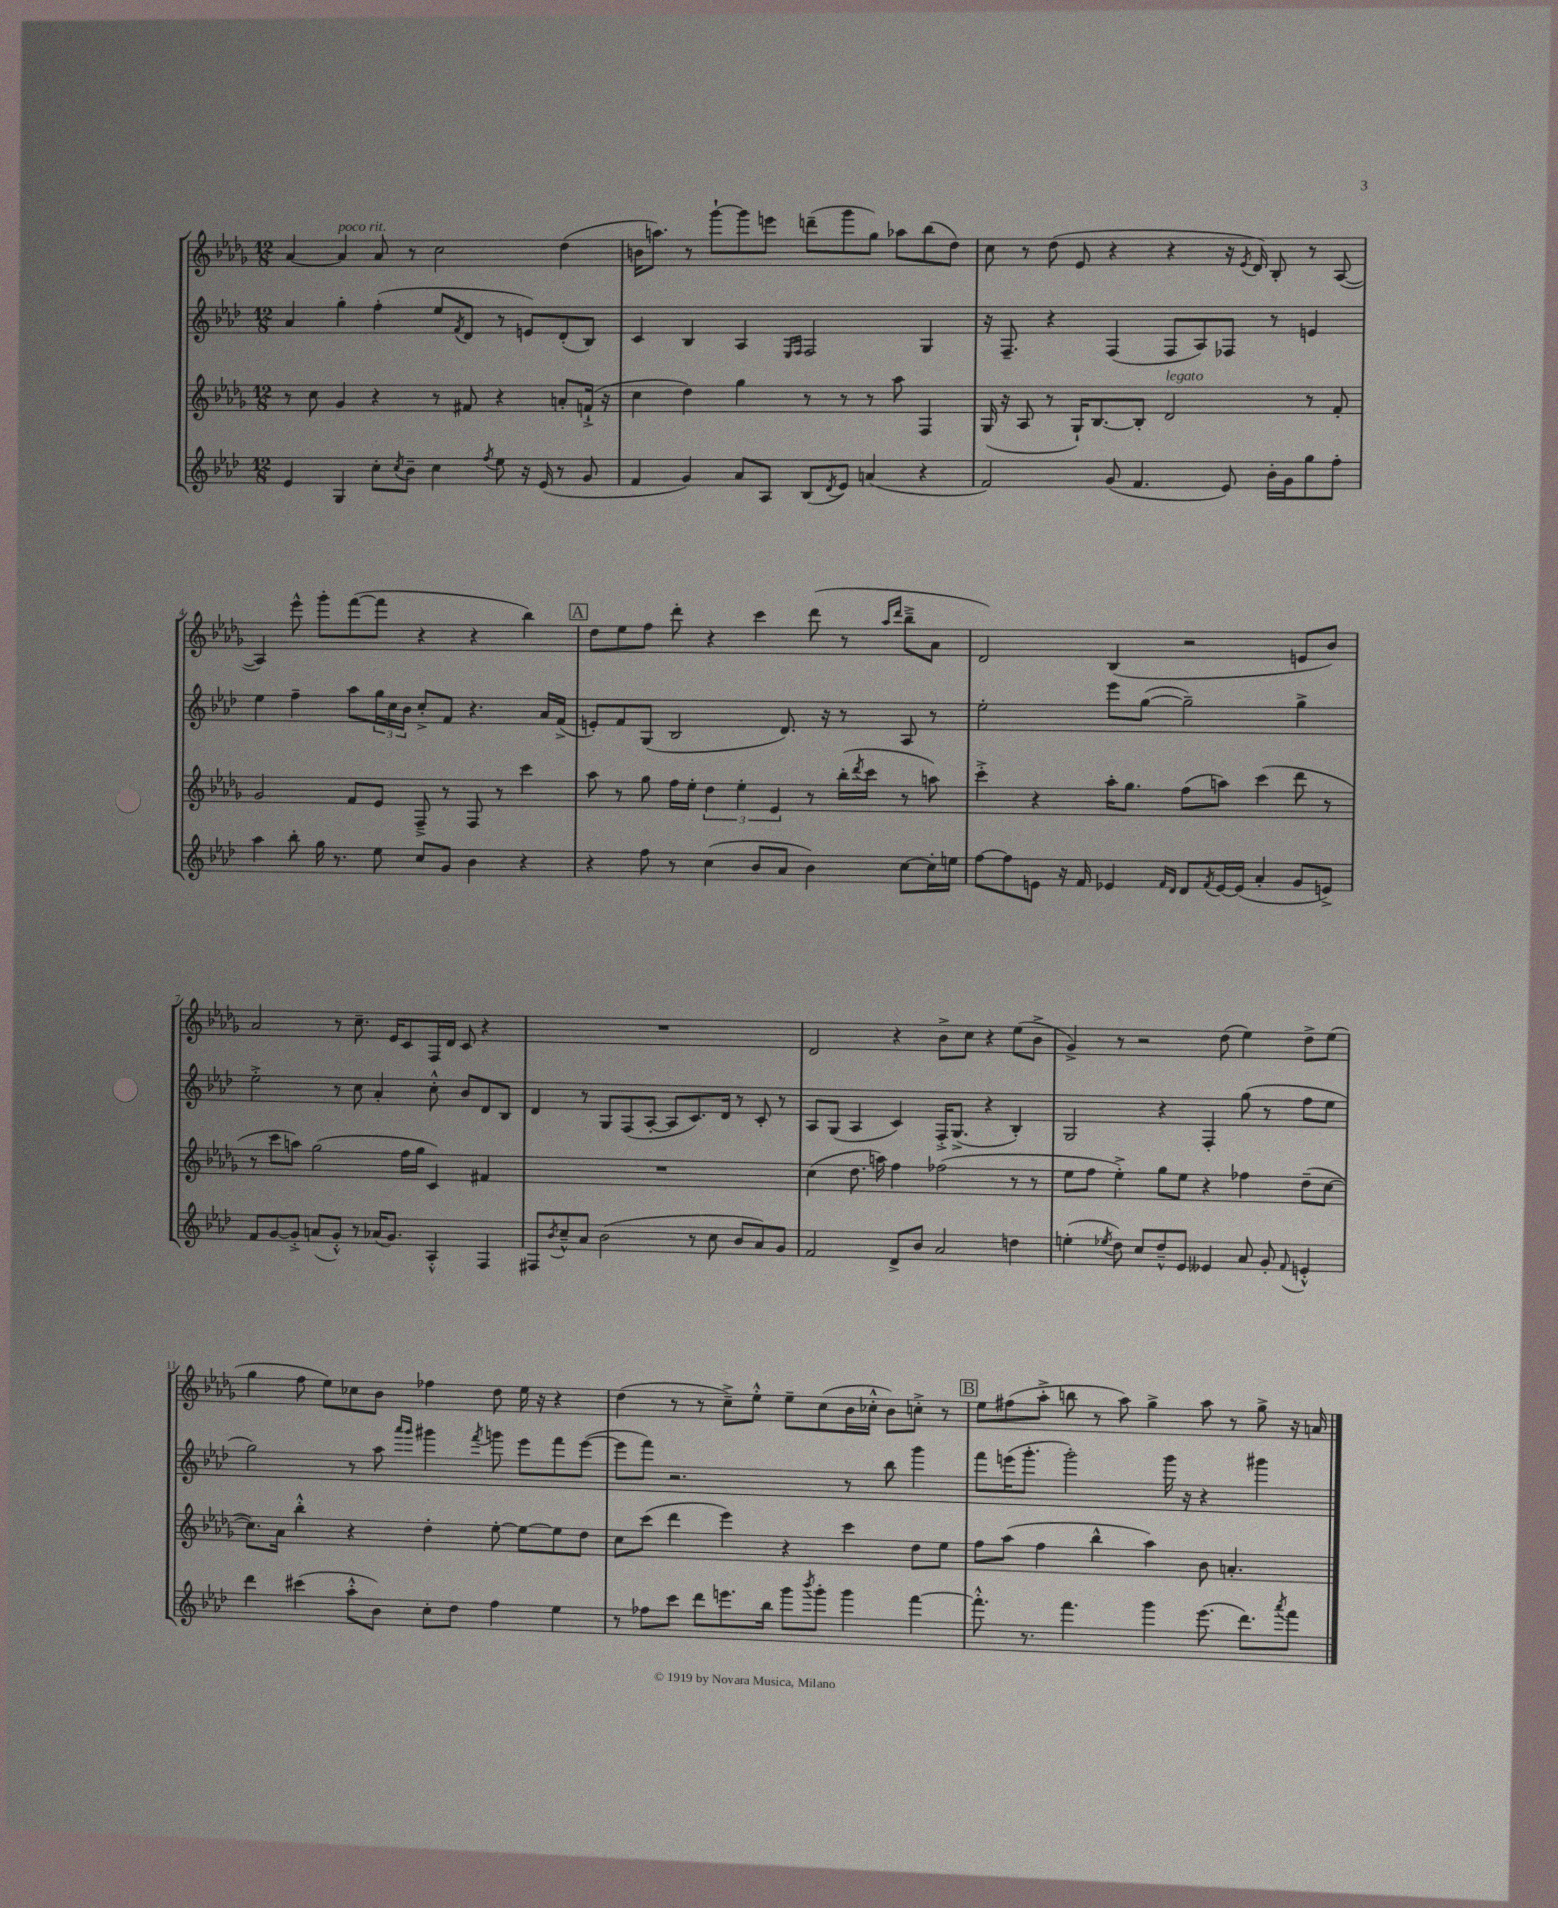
<<
\new StaffGroup <<
\new Staff = "s0" {
    \clef treble \key des \major \numericTimeSignature \time 12/8
    aes'4~ aes'4^\markup { \italic "poco rit." } aes'8 r8 c''2 des''4( |
    b'16 a''8.) r8 ges'''8~-! ges'''8 e'''8 d'''8--( ges'''8 ges''8) aes''8 bes''8( des''8) |
    c''8 r8 des''8( ees'8 r4 r4 r16 \acciaccatura { ees'8 } des'16) bes8-. r8 aes8~( |
    aes4) ees'''8-^ ges'''8-. f'''8~( f'''8 r4 r4 bes''4) |
    \mark \markup { \box "A" } des''8 ees''8 f''8 des'''8-. r4 c'''4 des'''8( r8 \grace { aes''16 des'''16 } bes''8---> aes'8 |
    des'2) bes4( r2 e'8 bes'8) |
    aes'2 r8 c''8.-- ees'16 c'8 f16 des'16 c'8 r4 |
    R1. |
    des'2 r4 bes'8-> c''8 r4 ees''8( bes'8-> |
    ges'4->) r8 r2 des''8( ees''4) des''8-> ees''8( |
    ges''4 f''8 ees''8) ces''8 bes'8 fes''4 des''8 ees''16 r16 r4 |
    des''4( r8 r8 c''8--->) ees''8-.-^ ees''8-- c''8( bes'16 ces''16-.-^ bes'8) c''8-.-> r8 |
    \mark \markup { \box "B" } ees''8 fis''8( aes''8-.-> b''8 r8 aes''8) ges''4-> aes''8 r8 ges''8-> r16 a'16 \bar "|." |
}
\new Staff = "s1" {
    \clef treble \key aes \major \numericTimeSignature \time 12/8
    aes'4 g''4-. f''4-.( ees''8 \acciaccatura { f'8 } des'8 r8 e'8) des'8-.( bes8) |
    c'4 bes4 aes4 \grace { ees16 f16 } f2 g4 |
    r16 f8.-- r4 f4( f8 aes8) fes8 r8 e'4 |
    ees''4 f''4-- aes''8 \tuplet 3/2 { g''16 c''16 bes'16 } c''8-.-> f'8 r4. aes'16 f'16->( |
    \mark \markup { \box "A" } e'8-.) f'8 g8( bes2 des'8.) r16 r8 aes8 r8 |
    ees''2-. ees'''8 g''8~( g''2--) g''4-> |
    ees''2-.-> r8 c''8 aes'4-. c''8-.-^ bes'8 des'8 bes8 |
    des'4 r8 g8 f8( aes8~-. aes8 c'8.) des'16 r8 c'8-. r8 |
    aes8 g8( aes4 c'4) f16-.-> g8.->( r4 bes4-.) |
    g2 r4 f4-. g''8( r8 f''8 ees''8 |
    g''2) r8 aes''8 \grace { aes'''16 g'''16 } gis'''4 \acciaccatura { f'''8 } g'''8 ees'''8 f'''8 ees'''8~( |
    ees'''8 f'''8) r2. r8 bes''8 g'''4 |
    \mark \markup { \box "B" } f'''8 e'''16( g'''8.-. g'''2-.) g'''16 r16 r4 gis'''4 \bar "|." |
}
\new Staff = "s2" {
    \clef treble \key des \major \numericTimeSignature \time 12/8
    r8 c''8 ges'4 r4 r8 fis'8 r4 a'8-. f'16-!->( r16 |
    c''4 des''4) ges''4 r8 r8 r8 aes''8 f4 |
    ges16( r16 aes8 r8 ges16-!) bes8.~ bes8-. des'2^\markup { \italic "legato" } r8 f'8-. |
    ges'2 f'8 ees'8 f8---> r8 f8 r8 c'''4 |
    \mark \markup { \box "A" } aes''8 r8 ges''8 f''16 ees''16-. \tuplet 3/2 { des''4 ees''4-. ees'4 } r8 bes''16-.( \acciaccatura { des'''8 } c'''16 r8 a''8) |
    c'''4-.-> r4 aes''16-. ges''8. f''8( a''8) c'''4( des'''8 r8 |
    r8 c'''8 a''8) ges''2( f''16 ges''16 c'4) fis'4 |
    R1. |
    c''4( des''8. a''16) f''4 fes''2( r8 r8 |
    ees''8 f''8 ees''4-.->) ges''8 ees''8 r4 fes''4 des''8--( c''8~ |
    c''8.) aes'16 bes''4-.-^ r4 des''4-. ees''8~-. ees''8~ ees''8 des''8 |
    c''8 c'''8( des'''4 ees'''4) r4 c'''4 des''8 ees''8 |
    \mark \markup { \box "B" } f''8 aes''8( f''4 bes''4-^ aes''4) bes'8 a'4.-. \bar "|." |
}
\new Staff = "s3" {
    \clef treble \key aes \major \numericTimeSignature \time 12/8
    ees'4 g4 c''8-. \acciaccatura { c''8 } bes'8-- c''4 \acciaccatura { f''8 } ees''8 r16 ees'16( r8 g'8 |
    f'4 g'4) aes'8 aes8 bes8( \acciaccatura { des'8 } ees'8) a'4( r4 |
    f'2) g'8( f'4. ees'8) bes'16-. g'16 g''8 f''8-. |
    aes''4 bes''8-. g''16 r8. ees''8 c''8 g'8 bes'4 r4 |
    \mark \markup { \box "A" } r4 f''8 r8 c''4( bes'8 aes'8 bes'4) c''8~ c''16-. e''16 |
    f''8~ f''8 e'8 r16 f'16 ees'4 \grace { f'16 des'16 } des'8 \acciaccatura { f'8 } ees'16~ ees'16( aes'4-. g'8 e'8->) |
    f'8 g'8~ g'8-.-> a'8( g'8-.-^) r8 aes'16( g'8.) aes4-.-^ f4 |
    fis8 \acciaccatura { bes'8 } c''8---^ aes'8 bes'2( r8 c''8 bes'8 aes'8) g'8 |
    f'2 des'8-> bes'8 aes'2 d''4 |
    e''4-.( \acciaccatura { ees''8 } des''8) c''8 des''8---^ ees'8 eeses'4 aes'8 g'8-. \appoggiatura { f'8 } e'4-.-^ |
    des'''4 cis'''4( aes''8-.-^ bes'8) c''8-. des''8 f''4 ees''4 |
    r8 fes''8 c'''8 des'''8 e'''8. bes''16 g'''8 \acciaccatura { bes'''8 } g'''8-. g'''4 f'''4~ |
    \mark \markup { \box "B" } f'''8.-.-^ r8. f'''4. g'''4 ees'''8.( des'''8.) \acciaccatura { aes'''8 } f'''8 \bar "|." |
}
>>
>>
